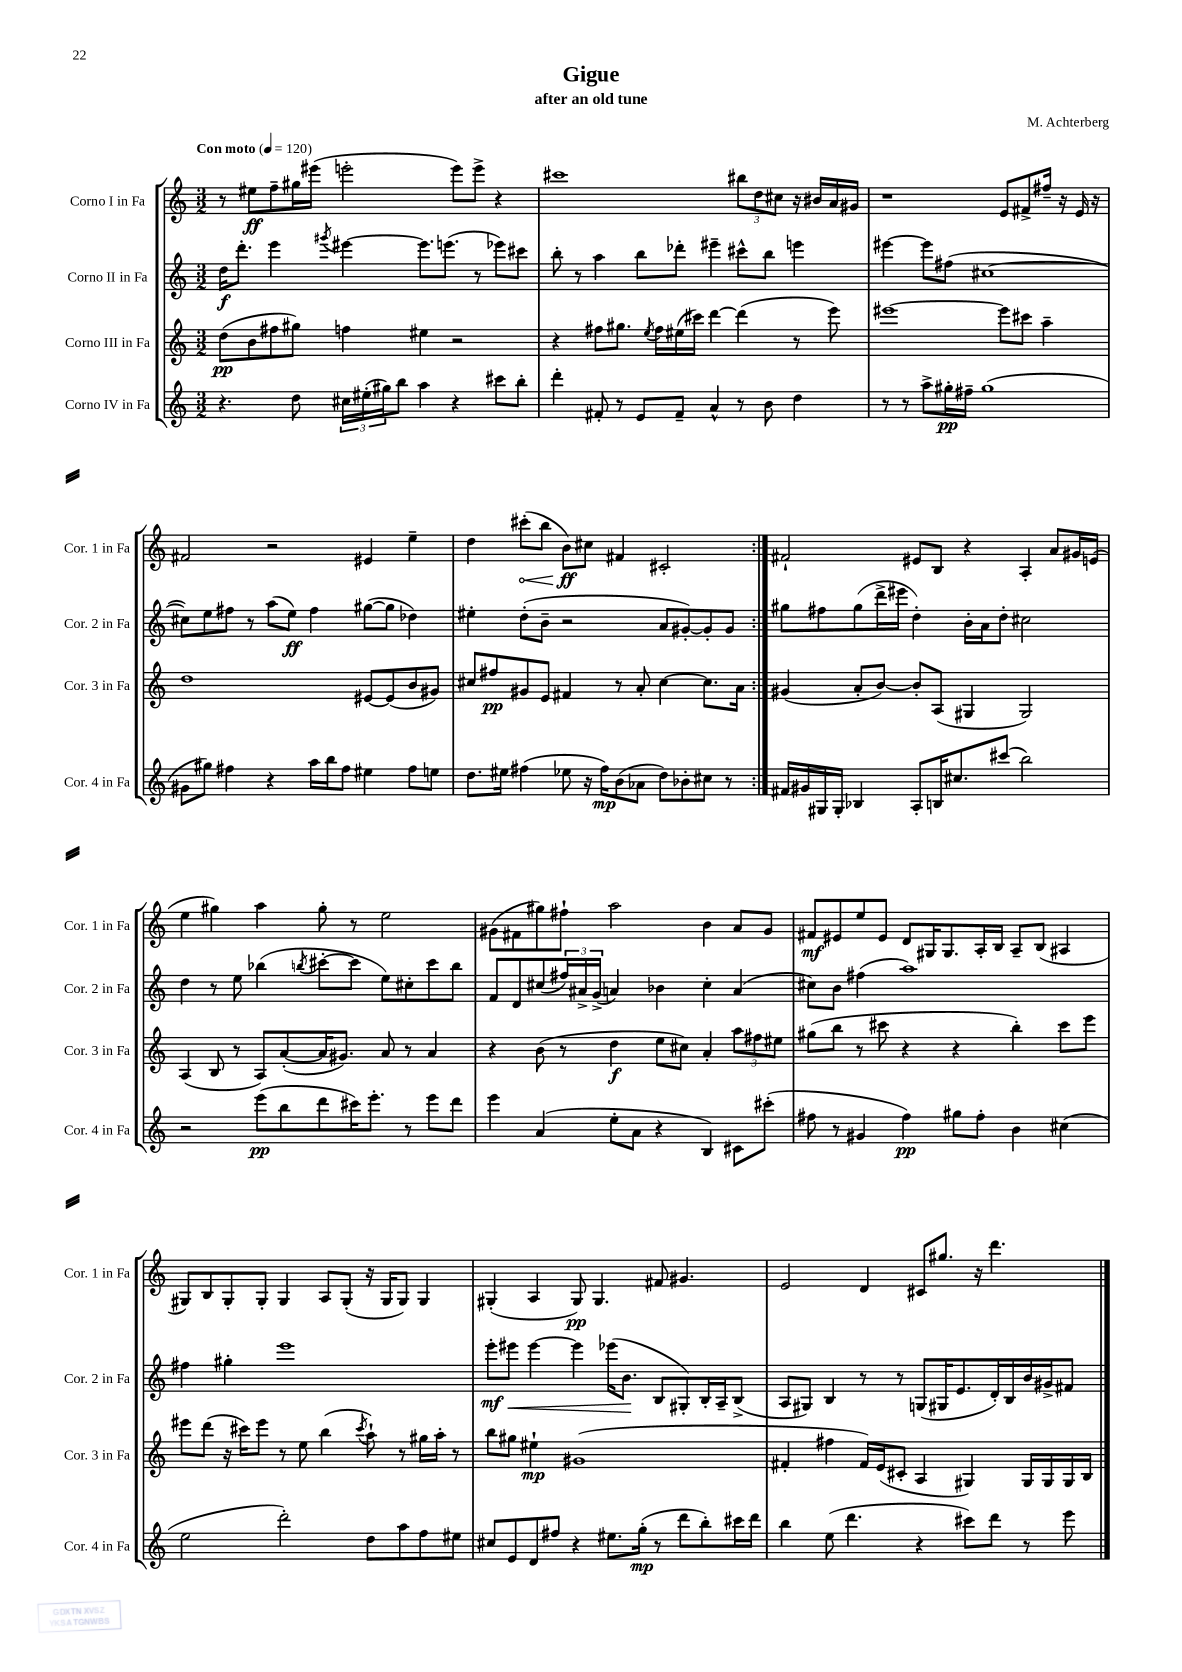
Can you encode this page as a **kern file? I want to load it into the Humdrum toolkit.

**kern	**kern	**kern	**kern
*staff4	*staff3	*staff2	*staff1
*clefG2	*clefG2	*clefG2	*clefG2
*k[]	*k[]	*k[]	*k[]
*M3/2	*M3/2	*M3/2	*M3/2
*MM120	*MM120	*MM120	*MM120
4.r	(8dd	16dd	8r
.	.	8.ddd'	.
.	8b	.	8ee#
.	8ff#	4eee	8ff~
8dd	8gg#)	.	16gg#
.	.	.	(16eee#
.	.	8qggg#	.
24cc#	4ff	[4eee#	2eee'
(24ee#'	.	.	.
24gg#)	.	.	.
8bb	.	.	.
4aa	4ee#	8.eee#]	.
.	.	(8.eee	.
4r	2r	.	8eee)
.	.	8r	8eee^
8ccc#	.	8eee-)	4r
8bb'	.	8ccc#	.
=	=	=	=
4ddd'	4r	8bb'	1ccc#
.	.	8r	.
8f#'	8ff#	4aa	.
8r	8.gg#	.	.
8e	.	8bb	.
.	8qee	.	.
.	16ff#	.	.
8f#~	(16ee#	8ddd-'	.
.	16ccc#)	.	.
4a^^	[4ddd	4eee#~	.
8r	(4ddd]	8ccc#^^	12bb#
.	.	.	12dd
8b	.	8bb	.
.	.	.	12cc#
4dd	8r	4eee	16r
.	.	.	16b#
.	8eee)	.	16a
.	.	.	16g#
=	=	=	=
8r	[1eee#	[4eee#	1r
8r	.	.	.
8aa^	.	8eee#]	.
16gg#'	.	(8ff#	.
16ff#~	.	.	.
(1gg#	.	[1cc#	.
.	8eee#]	.	8e
.	8ccc#	.	8f#^
.	4aa~	.	16ff#~
.	.	.	16r
.	.	.	16e
.	.	.	16r
=	=	=	=
8g#	1dd	8cc#])	2f#
8gg#)	.	8ee	.
4ff#	.	8ff#	.
.	.	8r	.
4r	.	(8aa	2r
.	.	8ee)	.
16aa	.	4ff#	.
16bb	.	.	.
8ff#	.	.	.
4ee#	[8e#	([8gg#	4e#
.	(8e#]	8gg#]	.
8ff#	8b	4dd-)	4ee~
8ee	8g#)	.	.
=	=	=	=
8.dd	8cc#	4ee#'	4dd
.	8ff#	.	.
16ee#	.	.	.
(4ff#	8g#	(8dd'	(8ccc#'
.	8e	8b~	8bb
8ee-	4f#	2r	8b)
16r	.	.	8cc#
16ff#)	.	.	.
(8b	8r	.	4f#
8a-	8a'	.	.
8dd)	[4cc#	8a	2c#'
8b-'	.	[8g#')	.
8cc#	8.cc#]	8g#']	.
8r	.	8g#	.
.	16a	.	.
=:|!	=:|!	=:|!	=:|!
16f#	(4g#	8gg#	2f#`
16g#	.	.	.
16G#	.	8ff#	.
16G#'	.	.	.
4B-	8a'	(8gg#	.
.	[8b)	16ddd^	.
.	.	16eee#	.
8A'	8b']	4dd')	8e#
16B	(8A	.	8B
8.cc#	.	.	.
.	4G#	16b'	4r
.	.	16a	.
(8ccc#	.	8dd'	.
2bb)	2G#)	2cc#	4A'
.	.	.	8a
.	.	.	16g#
.	.	.	(16e
=	=	=	=
2r	(4A	4dd	4ee
.	8B	8r	4gg#)
.	8r	8ee	.
(8eee	8A)	(4bb-	4aa
8bb	([8a'	.	.
.	.	8qbb	.
8ddd	16a]	[8ccc#'	8gg#'
.	8.g#)	.	.
16ccc#)	.	8ccc#]	8r
8.eee'	.	.	.
.	8a	8ee)	2ee
8r	8r	8cc#'	.
8eee	4a	8ccc#	.
8ddd	.	8bb	.
=	=	=	=
4eee	4r	8f	(8g#
.	.	8d	8f#
(4a	(8b	(8cc#	8gg#)
.	8r	24ff#)	8ff#`
.	.	24a#^	.
.	.	(24g^	.
8ee'	4dd	4a)	2aa
8a	.	.	.
4r	8ee	4b-	.
.	8cc#)	.	.
4B)	4a'	4cc#'	4b
8c#	12aa	(4a	8a
.	12ff#	.	.
(8ccc#'	.	.	8g#
.	12ee#	.	.
=	=	=	=
8ff#	(8gg#	8cc#)	8f#
8r	8bb	8b	8e#
4g#	8r	(4ff#	8ee
.	8ccc#	.	8e#
4ff#)	4r	1aa)	8d
.	.	.	16G#
.	.	.	8.G#
8gg#	4r	.	.
8ff#'	.	.	16A'
.	.	.	16B
4b	4bb')	.	8A~
.	.	.	(8B
(4cc#	8ccc#	.	4A#
.	8eee	.	.
=	=	=	=
2ee	8eee#	4ff#	8G#)
.	(8ddd	.	8B
.	16r	4gg#'	8G#'
.	16ccc#)	.	.
.	8eee#	.	8G#'
2ddd')	8r	1eee	4G#
.	8ee	.	.
.	(4bb	.	8A
.	.	.	(8G#'
.	8qccc#	.	.
8dd	8aa`)	.	16r
.	.	.	16G#
8aa	8r	.	8G#)
8ff	16gg#	.	4G#
.	16aa'	.	.
8ee#	8r	.	.
=	=	=	=
8cc#	8bb	8eee'	(4G#'
8e	8gg#	8eee#	.
8d	4ee#`	[4eee#	4A
8ff#	.	.	.
4r	(1g#	4eee#]	8G#)
.	.	.	4.G#
8.ee#	.	(16eee-	.
.	.	8.b	.
(16gg'	.	.	.
8r	.	8B	8f#
8ddd	.	8G#')	4.g#
8bb')	.	16B'	.
.	.	16A~	.
16ccc#	.	(8B^	.
16ddd	.	.	.
=	=	=	=
4bb	4f#'	8A	2e
.	.	8G#)	.
(8ee	4ff#	4B	.
4.ddd	.	.	.
.	16f#)	8r	4d
.	(16e	.	.
.	8c#'	8r	.
4r	4A	(8G	8c#
.	.	16G#	8.gg#
.	.	8.e	.
8ccc#)	4G#)	.	.
.	.	.	16r
8ddd	.	16d')	4.ddd
.	.	16B	.
8r	16G#	16b	.
.	16G#	16g#^	.
8eee	16G#	8f#	.
.	16B	.	.
==	==	==	==
*-	*-	*-	*-
